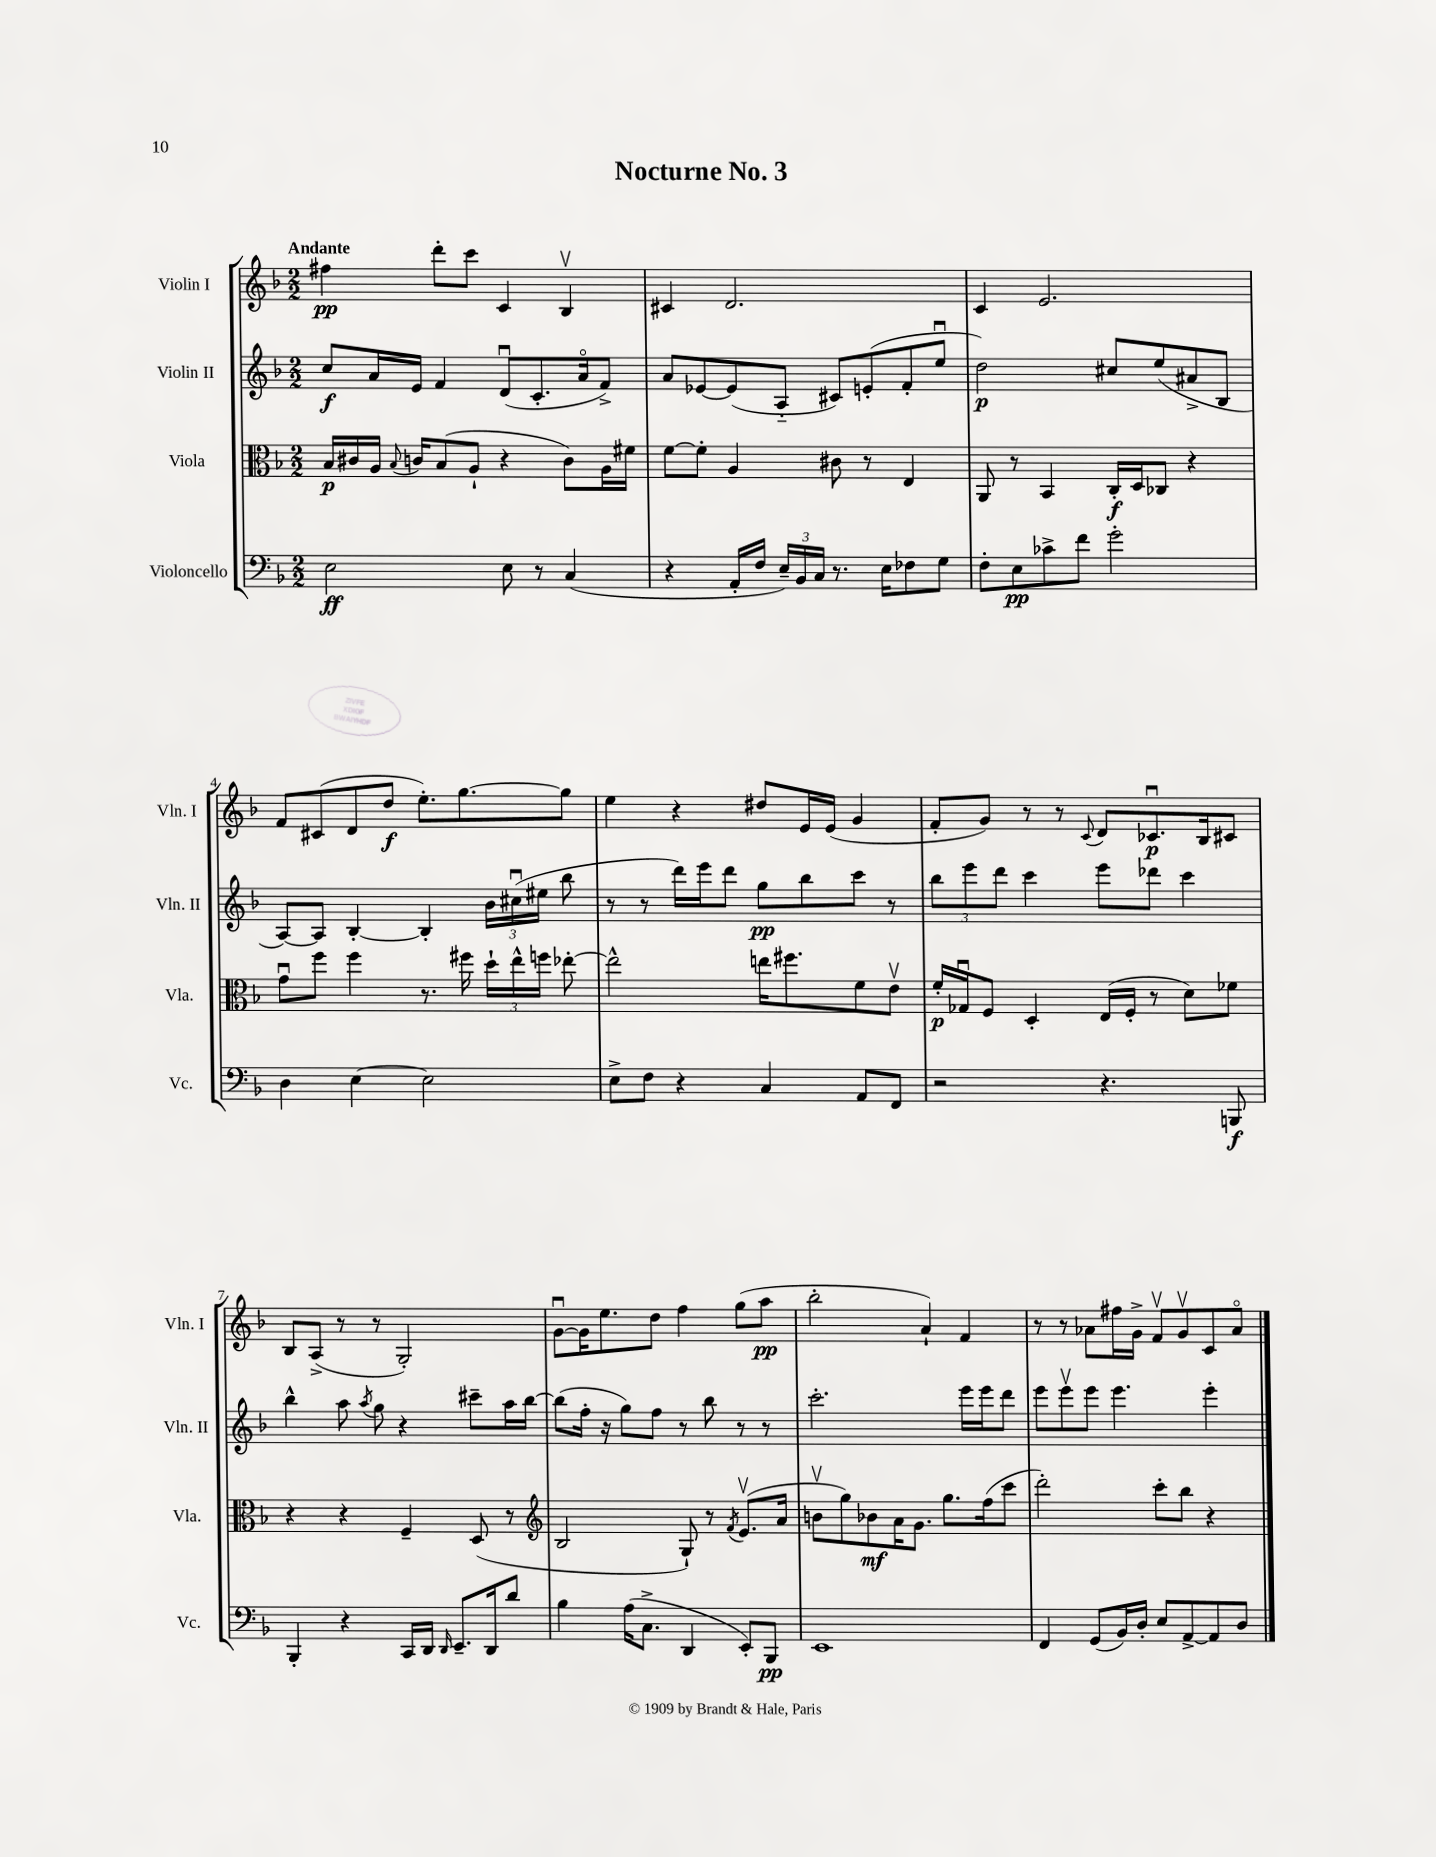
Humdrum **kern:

**kern	**kern	**kern	**kern
*staff4	*staff3	*staff2	*staff1
*clefF4	*clefC3	*clefG2	*clefG2
*k[b-]	*k[b-]	*k[b-]	*k[b-]
*M2/2	*M2/2	*M2/2	*M2/2
2E	16B-	8cc	4ff#
.	16c#	.	.
.	16A	16a	.
.	8qqB-	.	.
.	16c	16e	.
.	(8B-	4f	8ddd'
.	8A`	.	8ccc
8E	4r	(8du	4c
8r	.	8.c'	.
(4C	8c)	.	4B-v
.	.	16ao	.
.	16A	8f^)	.
.	16f#	.	.
=	=	=	=
4r	[8f	8a	4c#
.	8f']	[8e-	.
16AA'	4A	(8e-]	2.d
16F	.	.	.
24E~)	.	8A'~	.
24BB-	.	.	.
24C	.	.	.
8.r	8c#	8c#)	.
.	8r	(8e'	.
16E	.	.	.
8F-	4E	8f'	.
8G	.	8eeu	.
=	=	=	=
8F'	8AA	2dd)	4c
8E	8r	.	.
8c-^	4BB-	.	2.e
8f	.	.	.
2g'	16C'	8cc#	.
.	16D	.	.
.	8C-	(8ee	.
.	4r	8a#^	.
.	.	8B-	.
=	=	=	=
4D	8gu	[8A)	8f
.	8ff	8A]	(8c#
[4E	4ff	[4B-'	8d
.	.	.	8dd
2E]	8.r	4B-']	8.ee')
.	16ff#	.	[8.gg
.	24dd`	24b-	.
.	24ee^^	(24cc#u	.
.	24ff	24ee#	.
.	[8ee-'	8bb-	8gg]
=	=	=	=
8E^	2ee-^^]	8r	4ee
8F	.	8r	.
4r	.	16ddd)	4r
.	.	16eee	.
.	.	8ddd	.
4C	16ee	8gg	8dd#
.	8.ff#	.	.
.	.	8bb-	16e
.	.	.	(16e
8AA	8f	8ccc	4g
8FF	8ev	8r	.
=	=	=	=
2r	16f'	12bb-	8f'
.	16G-u	.	.
.	.	12eee	.
.	8F	.	8g)
.	.	12ddd	.
.	4D'	4ccc	8r
.	.	.	8r
.	.	.	8qqc
4.r	(16E	8eee	8d
.	16F'	.	.
.	8r	8ddd-	8.c-u
.	8d)	4ccc	.
.	.	.	16B-
8BBB	8f-	.	8c#
=	=	=	=
4BBB-'	4r	4bb-^^	8B-
.	.	.	(8A^
4r	4r	8aa	8r
.	.	8qaa	.
.	.	8gg	8r
16CC	4F~	4r	2G')
16DD	.	.	.
16qqDD	.	.	.
8.EE~	.	.	.
.	(8D	8ccc#~	.
16DD	.	.	.
8d	8r	16aa	.
.	.	[16bb-	.
=	=	=	=
*	*clefG2	*	*
4B-	2B-	(8bb-]	[8gu
.	.	16ff'	16g]
.	.	16r	8.ee
(16A	.	8gg)	.
8.C^	.	.	.
.	.	8ff	8dd
4DD	8G`)	8r	4ff
.	8r	8bb-	.
.	8qf	.	.
8EE')	(8.ev	8r	(8gg
8BBB-	.	8r	8aa
.	16a	.	.
=	=	=	=
1EE	8bv	2.ccc'	2bb-'
.	8gg)	.	.
.	8b-	.	.
.	16a	.	.
.	8.g	.	.
.	.	.	4a`)
.	8.gg	.	.
.	.	16eee	4f
.	(16ff	16eee	.
.	8ccc	8ddd	.
=	=	=	=
4FF	2ddd')	8eee	8r
.	.	8eeev	8r
(8GG	.	8eee	8a-
16BB-)	.	4.eee	16ff#
16D'	.	.	16g^
8E	8ccc'	.	8fv
[8AA^	8bb-	.	8gv
8AA]	4r	4eee'	8c
8D	.	.	8a-o
==	==	==	==
*-	*-	*-	*-
